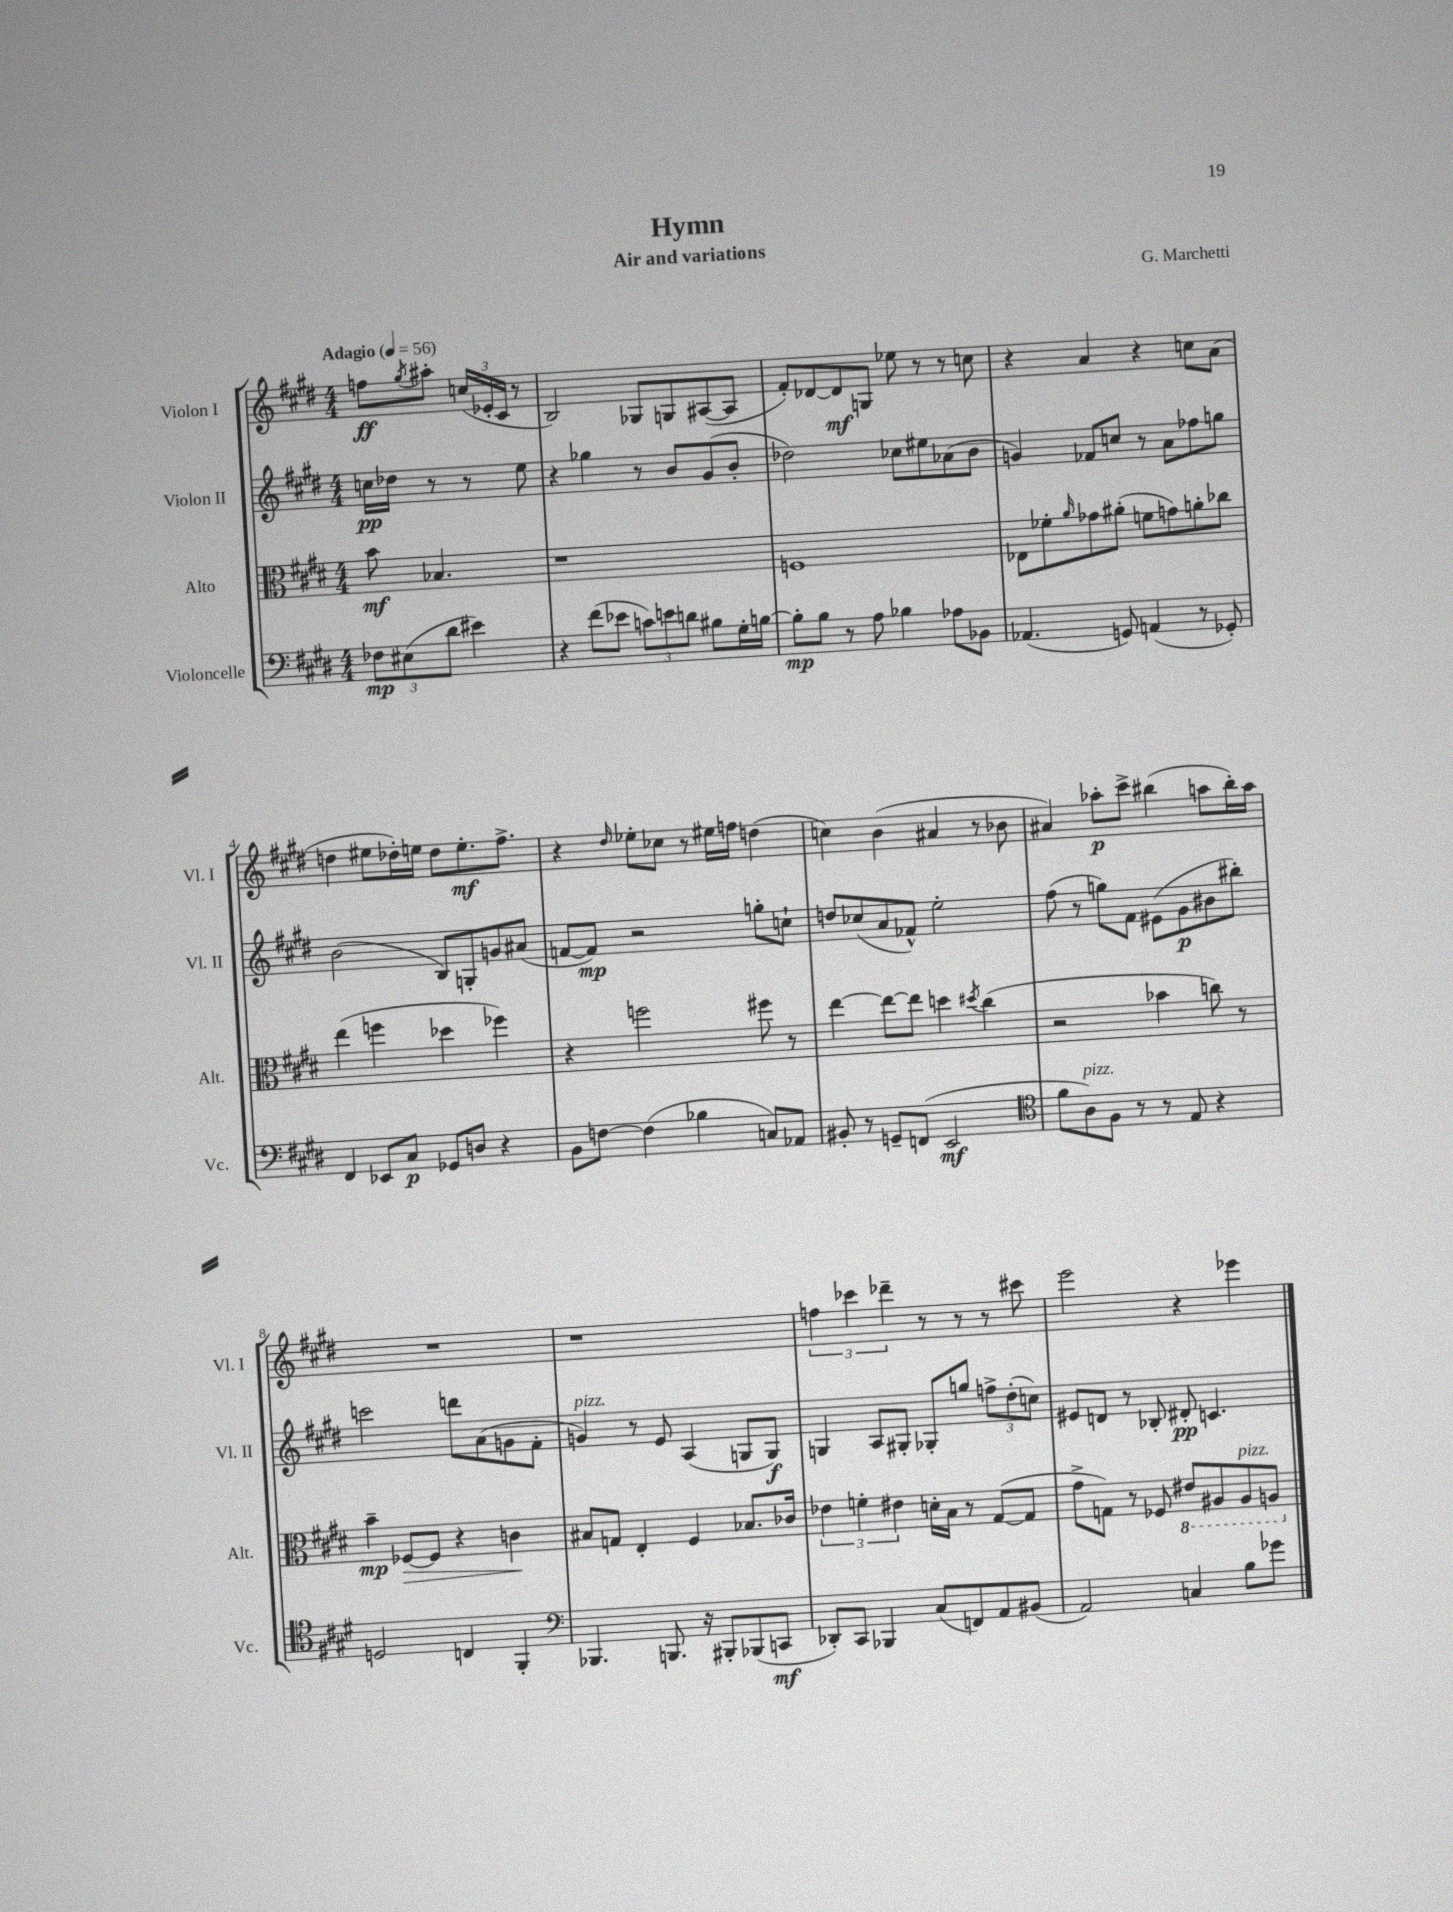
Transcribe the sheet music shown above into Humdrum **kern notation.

**kern	**kern	**kern	**kern
*staff4	*staff3	*staff2	*staff1
*clefF4	*clefC3	*clefG2	*clefG2
*k[f#c#g#d#]	*k[f#c#g#d#]	*k[f#c#g#d#]	*k[f#c#g#d#]
*M4/4	*M4/4	*M4/4	*M4/4
*MM56	*MM56	*MM56	*MM56
12F-	8b	16cc	8ff
.	.	16dd-	.
(12E#	.	.	.
.	.	.	8qgg#
.	4.B-	8r	8aa#'
12d#	.	.	.
4e#)	.	8r	(24cc
.	.	.	24e-'
.	.	.	24c#
.	.	8ee	8r
=	=	=	=
4r	1r	4r	2B)
(8f#	.	4gg-	.
8e-	.	.	.
12c)	.	8r	8G-
12e	.	.	.
.	.	8b	8G
12d	.	.	.
8B#	.	(8g#	([8A#
16G#'	.	8b'	8A#]
[16B	.	.	.
=	=	=	=
8B']	1F	2dd-)	8f#')
8B	.	.	[8d-
8r	.	.	8d-]
8A	.	.	8G
4B-	.	8cc-	8ee-
.	.	8ee#	8r
8A-	.	(8a-	8r
8BB-	.	8b	8cc
=	=	=	=
(4.AA-	8E-	4g)	4r
.	8f-'	.	.
.	16qqa	.	.
.	8g-	8f-	4a
8GG)	(8a#'	8cc	.
(4AA	8f	8r	4r
.	8g)	8a	.
8r	8a'	8ff-	8cc
8GG-')	8cc-	8gg	(8a
=	=	=	=
4FF#	(4ee	(2b	4dd
8EE-	4ff	.	8ee#
8C#	.	.	16dd-')
.	.	.	16ee
8GG-	4dd-	8B)	8dd-
8D	.	8G'	8.ee'
4r	4ff-)	8g	.
.	.	.	8.ff#^
.	.	(8a#	.
=	=	=	=
8BB	4r	[8f	4r
[8F	.	8f])	.
.	.	.	16qqdd#
(4F]	2ff	2r	8ee-'
.	.	.	8cc-
4B-	.	.	8r
.	.	.	16ee#
.	.	.	16ff
8C)	8ff#	8gg'	(4dd
8AA-	8r	8cc`	.
=	=	=	=
8BB#'	[4ee	8dd	4cc)
8r	.	(8cc-	.
8GG~	8ee_	8a	(4b
(8FF	8ee]	8f-^^)	.
2EE	4dd	2ee'	4a#
.	8qdd#	.	.
.	(4cc#	.	8r
.	.	.	8b-
=	=	=	=
*clefC4	*	*	*
8f#	2r	(8ff#	4a#)
8A)	.	8r	.
8F#	.	8gg)	8aa-'
8r	.	8f#	8ccc#^
8r	4b-	(8e#	(4bb#
8E	.	8g#	.
4r	8cc)	8b#	8aa
.	8r	8bb#')	16bb#')
.	.	.	16aa
=	=	=	=
2D	4b~	2ccc	1r
.	[8F-	.	.
.	8F-]	.	.
4C	4r	8ddd	.
.	.	(8a	.
4FF#'	4c	8g	.
.	.	8f#'	.
=	=	=	=
*clefF4	*	*	*
4.BBB-	8B#	4g)	1r
.	8G	.	.
.	4E'	8r	.
8.BBB	.	8e	.
.	4F#	(4A	.
16r	.	.	.
8BBB#'	.	.	.
(8BBB-	8.B-	8G	.
8CC	.	8G)	.
.	16c-	.	.
=	=	=	=
8DD-')	6e-	4G	6ff
8CC#	.	.	.
.	6f'	.	6ccc-
4BBB-	.	8A	.
.	6e#	.	6ddd-~
.	.	8G#'	.
(8C#	16d'	8G-'	8r
.	16B	.	.
8FF)	8r	8gg	8r
8AA	([8G#	12ff^	8r
.	.	(12dd#'	.
(8BB#	8G#]	.	8ccc#
.	.	12cc)	.
=	=	=	=
2AA)	8g#^	8e#	2eee
.	8G)	8d	.
.	8r	8r	.
.	8F-	8B-'	.
4C	8E#	8d#'	4r
.	8AA#	4.c	.
8B	8AA#	.	4eee-
8g-	8AA	.	.
==	==	==	==
*-	*-	*-	*-
